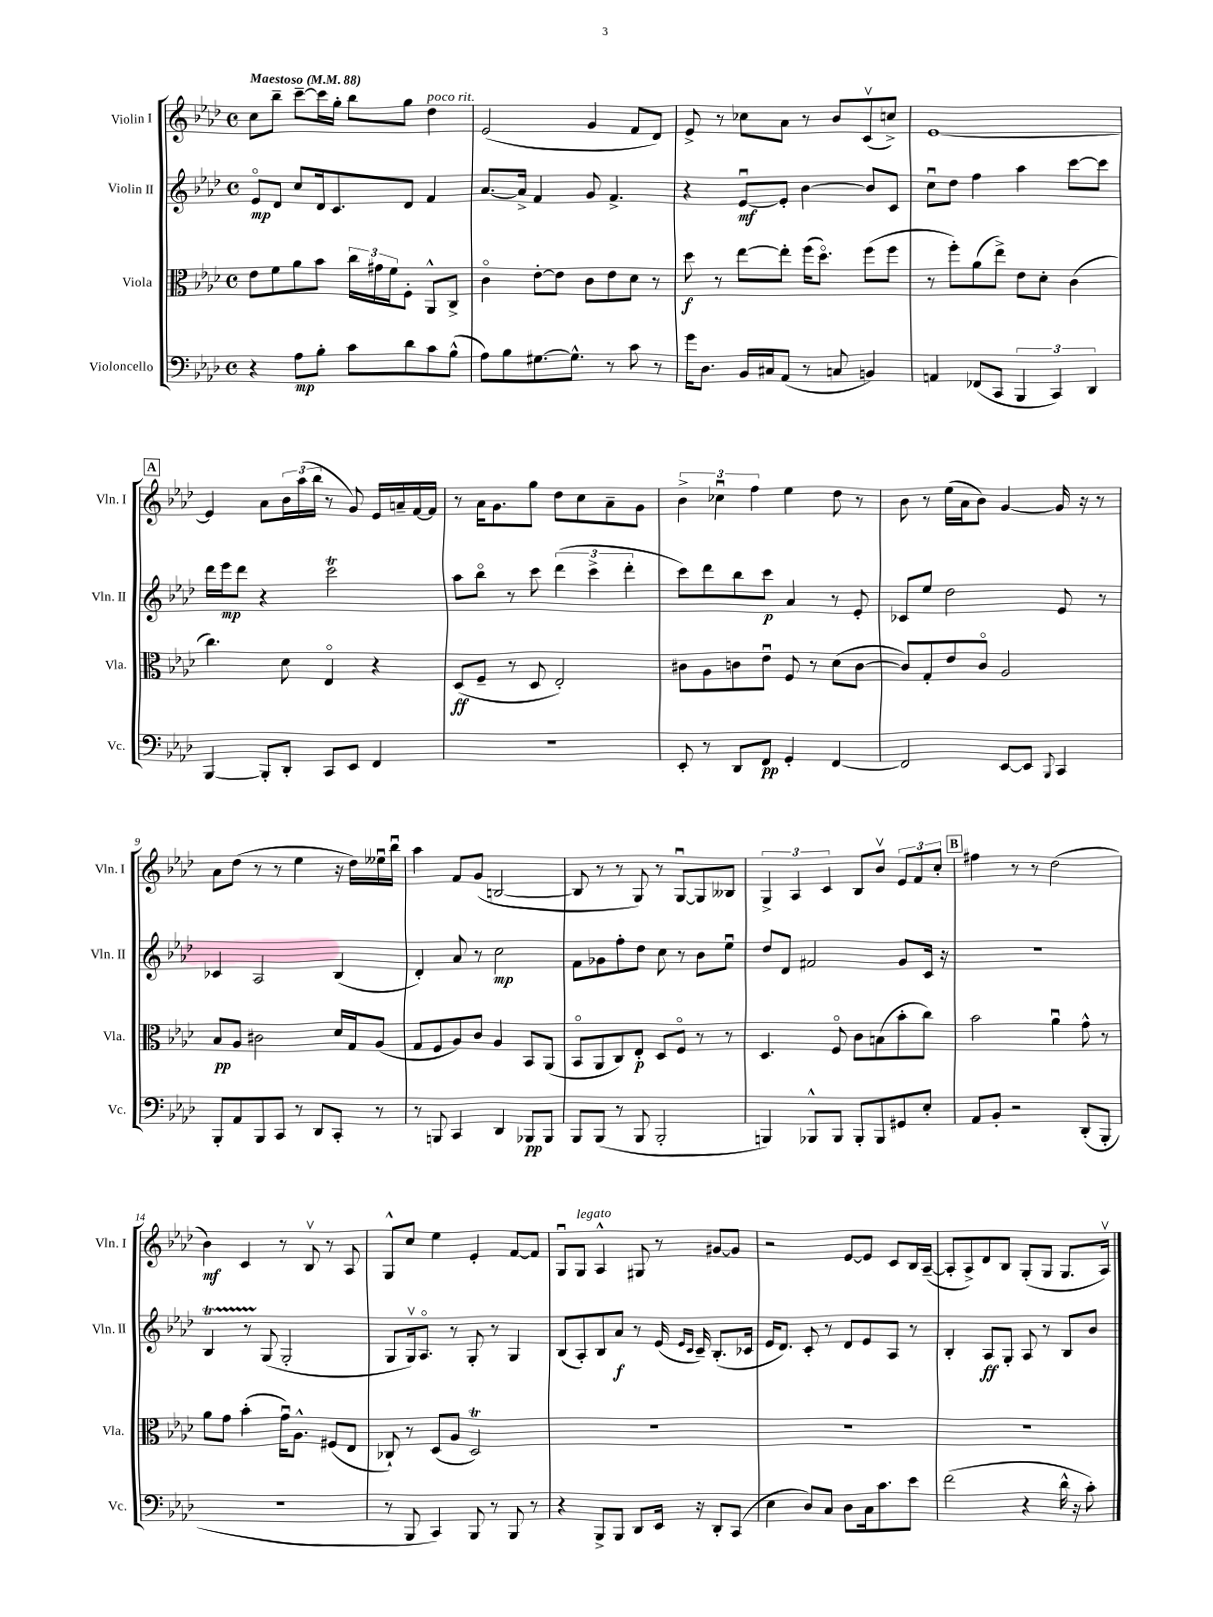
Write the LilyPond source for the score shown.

<<
\new StaffGroup <<
\new Staff = "s0" \with { instrumentName = "Violin I" shortInstrumentName = "Vln. I" } {
    \clef treble \key aes \major \defaultTimeSignature \time 4/4 \tempo "Maestoso" 4 = 88
    c''8 bes''8-- c'''8~-- c'''16 g''16-. bes''8 g''8 des''4^\markup { \italic "poco rit." } |
    ees'2( g'4 f'8 des'8) |
    ees'8-> r8 ces''8 aes'8 r8 bes'8 c'8\upbow( c''8->) |
    ees'1~ |
    \mark \markup { \box "A" } ees'4 aes'8 \tuplet 3/2 { bes'16 aes''16( bes''16 } r8 g'8) ees'16 a'16-- f'16~ f'16 |
    r8 aes'16 g'8. g''8 des''8 c''8 aes'8-- g'8 |
    \tuplet 3/2 { bes'4-> ces''4\downbow f''4 } ees''4 des''8 r8 |
    bes'8 r8 ees''16( aes'16 bes'8) g'4~ g'16 r16 r8 |
    aes'8 des''8( r8 r8 ees''4 r16 des''16) eeses''16\downbow bes''16\downbow |
    aes''4 f'8 g'8( b2~ |
    b8 r8 r8 g8) r8 g8~\downbow g8 beses8 |
    \tuplet 3/2 { g4-> aes4 c'4 } bes8 bes'8\upbow \tuplet 3/2 { ees'8 f'8 c''8-. } |
    \mark \markup { \box "B" } fis''4 r8 r8 des''2( |
    bes'4\mf) c'4 r8 bes8\upbow r8 aes8 |
    g8-^ c''8 ees''4 ees'4-. f'8~ f'8 |
    g8\downbow g8^\markup { \italic "legato" } aes4-^ gis8 r8 gis'8~ gis'8 |
    r2 ees'8~ ees'8 c'8 bes16 aes16~--( |
    aes8-. aes8->) des'8 bes8 g8-.( g8 g8. aes16\upbow) \bar "|." |
}
\new Staff = "s1" \with { instrumentName = "Violin II" shortInstrumentName = "Vln. II" } {
    \clef treble \key aes \major \defaultTimeSignature \time 4/4
    ees'8\flageolet\mp des'8 c''8 des'16 c'8. des'8 f'4 |
    aes'8.~ aes'16-> f'4 g'8 f'4.-> |
    r4 ees'8~\downbow\mf ees'8-. bes'4~ bes'8 c'8 |
    c''8\downbow des''8 f''4 aes''4 c'''8~ c'''8 |
    \mark \markup { \box "A" } des'''16 ees'''16\mp des'''8 r4 c'''2\trill |
    aes''8 bes''8\flageolet r8 c'''8 \tuplet 3/2 { des'''4( c'''4-> des'''4-. } |
    c'''8) des'''8 bes''8 c'''8\p aes'4 r8 ees'8-. |
    ces'8 ees''8 des''2 ees'8 r8 |
    ces'4 aes2 bes4( |
    des'4-.) aes'8 r8 c''2\mp |
    f'8 ges'8 f''8-. des''8 c''8 r8 bes'8 ees''8\downbow |
    des''8 des'8 fis'2 g'8 c'16 r16 |
    \mark \markup { \box "B" } R1 |
    bes4\startTrillSpan r8 g8\stopTrillSpan( g2-. |
    g8 g16\upbow) aes8.\flageolet r8 g8-. r8 g4 |
    bes8( aes8-.) bes8 aes'8\f r8 ees'16( \grace { ees'16 c'16 } c'16--) bes8.-.( ces'16 |
    ees'16 des'8.) c'8-. r8 des'8 ees'8 aes8 r8 |
    bes4-. aes8\ff g8-. aes8 r8 bes8 bes'8 \bar "|." |
}
\new Staff = "s2" \with { instrumentName = "Viola" shortInstrumentName = "Vla." } {
    \clef alto \key aes \major \defaultTimeSignature \time 4/4
    ees'8 f'8 aes'8 bes'8 \tuplet 3/2 { c''16 gis'16 f'16 } f8-. aes,8-^ c8-> |
    c'4\flageolet ees'8~-. ees'8 c'8 ees'8 des'8 r8 |
    des''8\f r8 ees''8~ ees''8-. f''16( des''8.\flageolet) f''8( f''8 |
    r8 f''8-.) aes'8( ees''8->) ees'8 des'8-. c'4( |
    \mark \markup { \box "A" } c''4.) des'8 ees4\flageolet r4 |
    des8\ff( f8-- r8 des8 ees2-.) |
    cis'8 aes8 c'8 ees'8\downbow f8 r8 des'8( c'8~ |
    c'8) g8-. ees'8 c'8\flageolet aes2 |
    bes8\pp aes8 cis'2 des'16 g16 aes8( |
    g8 f8 aes8) c'8 aes4 bes,8 aes,8( |
    bes,8\flageolet aes,8 c8) ees8-.\p des8 f8\flageolet r8 r8 |
    des4. f8\flageolet c'8 b8( bes'8-. c''8) |
    \mark \markup { \box "B" } bes'2 aes'4\downbow g'8-^ r8 |
    aes'8 g'8 bes'4-.( g'16\downbow) aes8.-^ fis8( ees8 |
    ces8-!) r8 des8( aes8 des2\trill) |
    R1 |
    R1 |
    R1 \bar "|." |
}
\new Staff = "s3" \with { instrumentName = "Violoncello" shortInstrumentName = "Vc." } {
    \clef bass \key aes \major \defaultTimeSignature \time 4/4
    r4 aes8\mp bes8-. c'8 des'8 c'8 bes8-^( |
    aes8) bes8 gis8.~ gis8.-^ r8 c'8 r8 |
    g'16 des8. bes,16 cis16 aes,8( r8 c8 b,4) |
    a,4 fes,8( c,8 \tuplet 3/2 { bes,,4 c,4) des,4 } |
    \mark \markup { \box "A" } bes,,4~ bes,,8-. des,8-. c,8 ees,8 f,4 |
    R1 |
    ees,8-. r8 des,8 f,8\pp g,4-. f,4~ |
    f,2 ees,8~ ees,8 \appoggiatura { bes,,8 } c,4 |
    bes,,8-. aes,8 bes,,8 c,8 r8 des,8 c,8-. r8 |
    r8 b,,8 c,4 des,4 bes,,8\pp bes,,8 |
    bes,,8 bes,,8( r8 bes,,8 bes,,2-. |
    b,,4) bes,,8-^ bes,,8 bes,,8-. bes,,8 gis,8 ees8-. |
    \mark \markup { \box "B" } aes,8 bes,8-. r2 des,8-.( bes,,8-. |
    r1 |
    r8 bes,,8 c,4) bes,,8 r8 bes,,8 r8 |
    r4 bes,,8-> bes,,8 des,8 ees,16 r16 des,8-. c,8( |
    ees4 des8) c8 des8 c16 c'8. ees'8 |
    f'2( r4 des'16-^ r16 c'8-.) \bar "|." |
}
>>
>>
